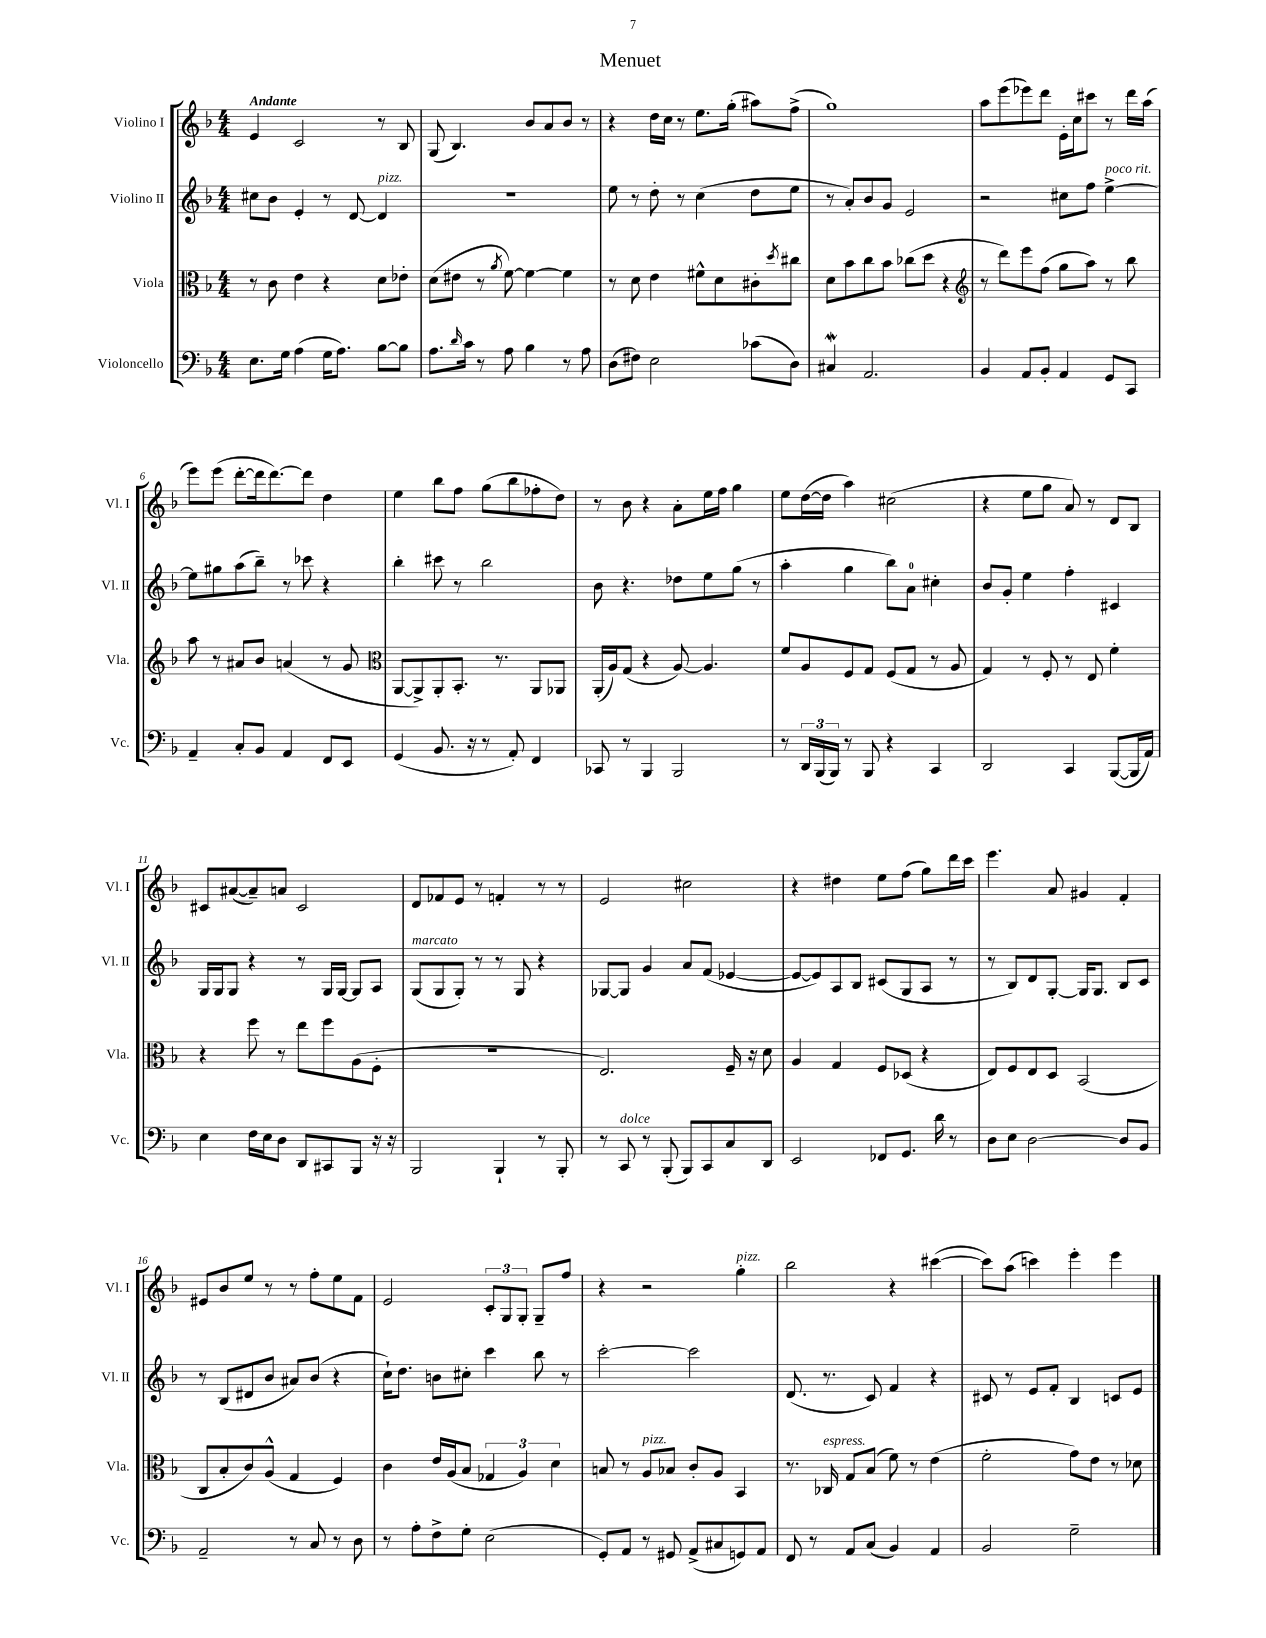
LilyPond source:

\header { title = "Menuet" }
<<
\new StaffGroup <<
\new Staff = "s0" \with { instrumentName = "Violino I" shortInstrumentName = "Vl. I" } {
    \clef treble \key f \major \numericTimeSignature \time 4/4 \tempo "Andante"
    e'4 c'2 r8 bes8 |
    g8( bes4.) bes'8 a'8 bes'8 r8 |
    r4 d''16 c''16 r8 e''8. g''16-.( ais''8) f''8->( |
    g''1) |
    a''8 e'''8( ees'''8) d'''8 e'16-. c''16 cis'''8 r8 d'''16 a''16( |
    e'''8) e'''8( d'''8~-. d'''16 d'''8.~) d'''8 d''4 |
    e''4 bes''8 f''8 g''8( bes''8 fes''8-. d''8) |
    r8 bes'8 r4 a'8-. e''16 f''16 g''4 |
    e''8 d''16~( d''16 a''4) cis''2( |
    r4 e''8 g''8 a'8) r8 d'8 bes8 |
    cis'8 ais'8~( ais'8--) a'8 cis'2 |
    d'8 fes'8 e'8 r8 f'4-. r8 r8 |
    e'2 cis''2 |
    r4 dis''4 e''8 f''8( g''8) d'''16 c'''16 |
    e'''4. a'8 gis'4 f'4-. |
    eis'8 bes'8 e''8 r8 r8 f''8-. e''8 f'8 |
    e'2 \tuplet 3/2 { c'8-. g8 g8-. } g8-- f''8 |
    r4 r2 g''4-.^\markup { \italic "pizz." } |
    bes''2 r4 cis'''4~( |
    cis'''8) a''8( c'''4) e'''4-. e'''4 \bar "|." |
}
\new Staff = "s1" \with { instrumentName = "Violino II" shortInstrumentName = "Vl. II" } {
    \clef treble \key f \major \numericTimeSignature \time 4/4
    cis''8 bes'8 e'4-. r8 d'8~ d'4^\markup { \italic "pizz." } |
    R1 |
    e''8 r8 d''8-. r8 c''4( d''8 e''8 |
    r8 a'8-.) bes'8 g'8 e'2 |
    r2 cis''8 f''8 e''4~->^\markup { \italic "poco rit." } |
    e''8 gis''8 a''8( bes''8--) r8 ces'''8 r4 |
    bes''4-. cis'''8 r8 bes''2 |
    bes'8 r4. des''8 e''8 g''8( r8 |
    a''4-. g''4 bes''8) a'8-0 cis''4-. |
    bes'8 g'8-. e''4 f''4-. cis'4 |
    g16 g16 g8 r4 r8 g16 g16~ g8 a8 |
    g8^\markup { \italic "marcato" }( g8 g8-.) r8 r8 g8 r4 |
    ges8~ ges8 g'4 a'8 f'8( ees'4~ |
    ees'8~ ees'8) a8 bes8 cis'8( g8 a8 r8 |
    r8 bes8) d'8 g8~-. g16 g8. bes8 c'8 |
    r8 bes8( dis'8 bes'8 ais'8) bes'8( r4 |
    c''16-!) d''8. b'8 cis''8-. c'''4 bes''8 r8 |
    c'''2~-. c'''2 |
    d'8.( r8. c'8) f'4 r4 |
    cis'8 r8 e'8 f'8-. bes4 c'8 e'8 \bar "|." |
}
\new Staff = "s2" \with { instrumentName = "Viola" shortInstrumentName = "Vla." } {
    \clef alto \key f \major \numericTimeSignature \time 4/4
    r8 c'8 e'4 r4 d'8 ees'8-. |
    d'8( eis'8 r8 \acciaccatura { a'8 } f'8~) f'4~ f'4 |
    r8 d'8 e'4 fis'8-^ d'8 cis'8-. \acciaccatura { d''8 } cis''8 |
    d'8 bes'8 c''8 bes'8 ces''8( d''8 r4 |
    \clef treble r8 d'''8) e'''8 f''8( g''8 a''8) r8 bes''8 |
    a''8 r8 ais'8 bes'8 a'4( r8 g'8 |
    \clef alto a,8~ a,8->) a,8-. bes,8.-. r8. a,8 aes,8 |
    a,16-.( a16) g8( r4 a8~) a4. |
    f'8 a8 f8 g8 f8( g8 r8 a8 |
    g4) r8 f8-. r8 e8 f'4-. |
    r4 f''8 r8 e''8 f''8 a8( f8-. |
    R1 |
    e2.) f16-- r16 d'8 |
    a4 g4 f8 des8( r4 |
    e8) f8 e8 d8 bes,2( |
    c8 bes8-. c'8) a8-^( g4 f4) |
    c'4 e'16 a16( bes8 \tuplet 3/2 { ges4 a4) d'4 } |
    b8 r8 a8^\markup { \italic "pizz." } bes8 c'8-. a8 bes,4 |
    r8. ces16^\markup { \italic "espress." } g8 bes8( f'8) r8 e'4( |
    f'2-. g'8) e'8 r8 des'8 \bar "|." |
}
\new Staff = "s3" \with { instrumentName = "Violoncello" shortInstrumentName = "Vc." } {
    \clef bass \key f \major \numericTimeSignature \time 4/4
    e8. g16 a4( g16 a8.) bes8~ bes8 |
    a8. \grace { d'16 } c'16 r8 a8 bes4 r8 a8 |
    d8( fis8) e2 ces'8( d8) |
    cis4\mordent a,2. |
    bes,4 a,8 bes,8-. a,4 g,8 c,8 |
    a,4-- c8-. bes,8 a,4 f,8 e,8 |
    g,4( bes,8. r16 r8 a,8-.) f,4 |
    ces,8 r8 bes,,4 bes,,2 |
    r8 \tuplet 3/2 { d,16 bes,,16( bes,,16) } r8 bes,,8 r4 c,4 |
    d,2 c,4 bes,,8~( bes,,16 a,16) |
    e4 f16 e16 d8 d,8 cis,8 bes,,8 r16 r16 |
    bes,,2 bes,,4-! r8 bes,,8-. |
    r8 c,8^\markup { \italic "dolce" } r8 bes,,8-.( bes,,8) c,8 c8 d,8 |
    e,2 fes,8 g,8. d'16 r8 |
    d8 e8 d2~ d8 bes,8 |
    a,2-- r8 c8 r8 d8 |
    r8 a8-. f8-> g8-. e2( |
    g,8-.) a,8 r8 gis,8 a,8->( cis8 g,8) a,8 |
    f,8 r8 a,8 c8( bes,4) a,4 |
    bes,2 g2-- \bar "|." |
}
>>
>>
